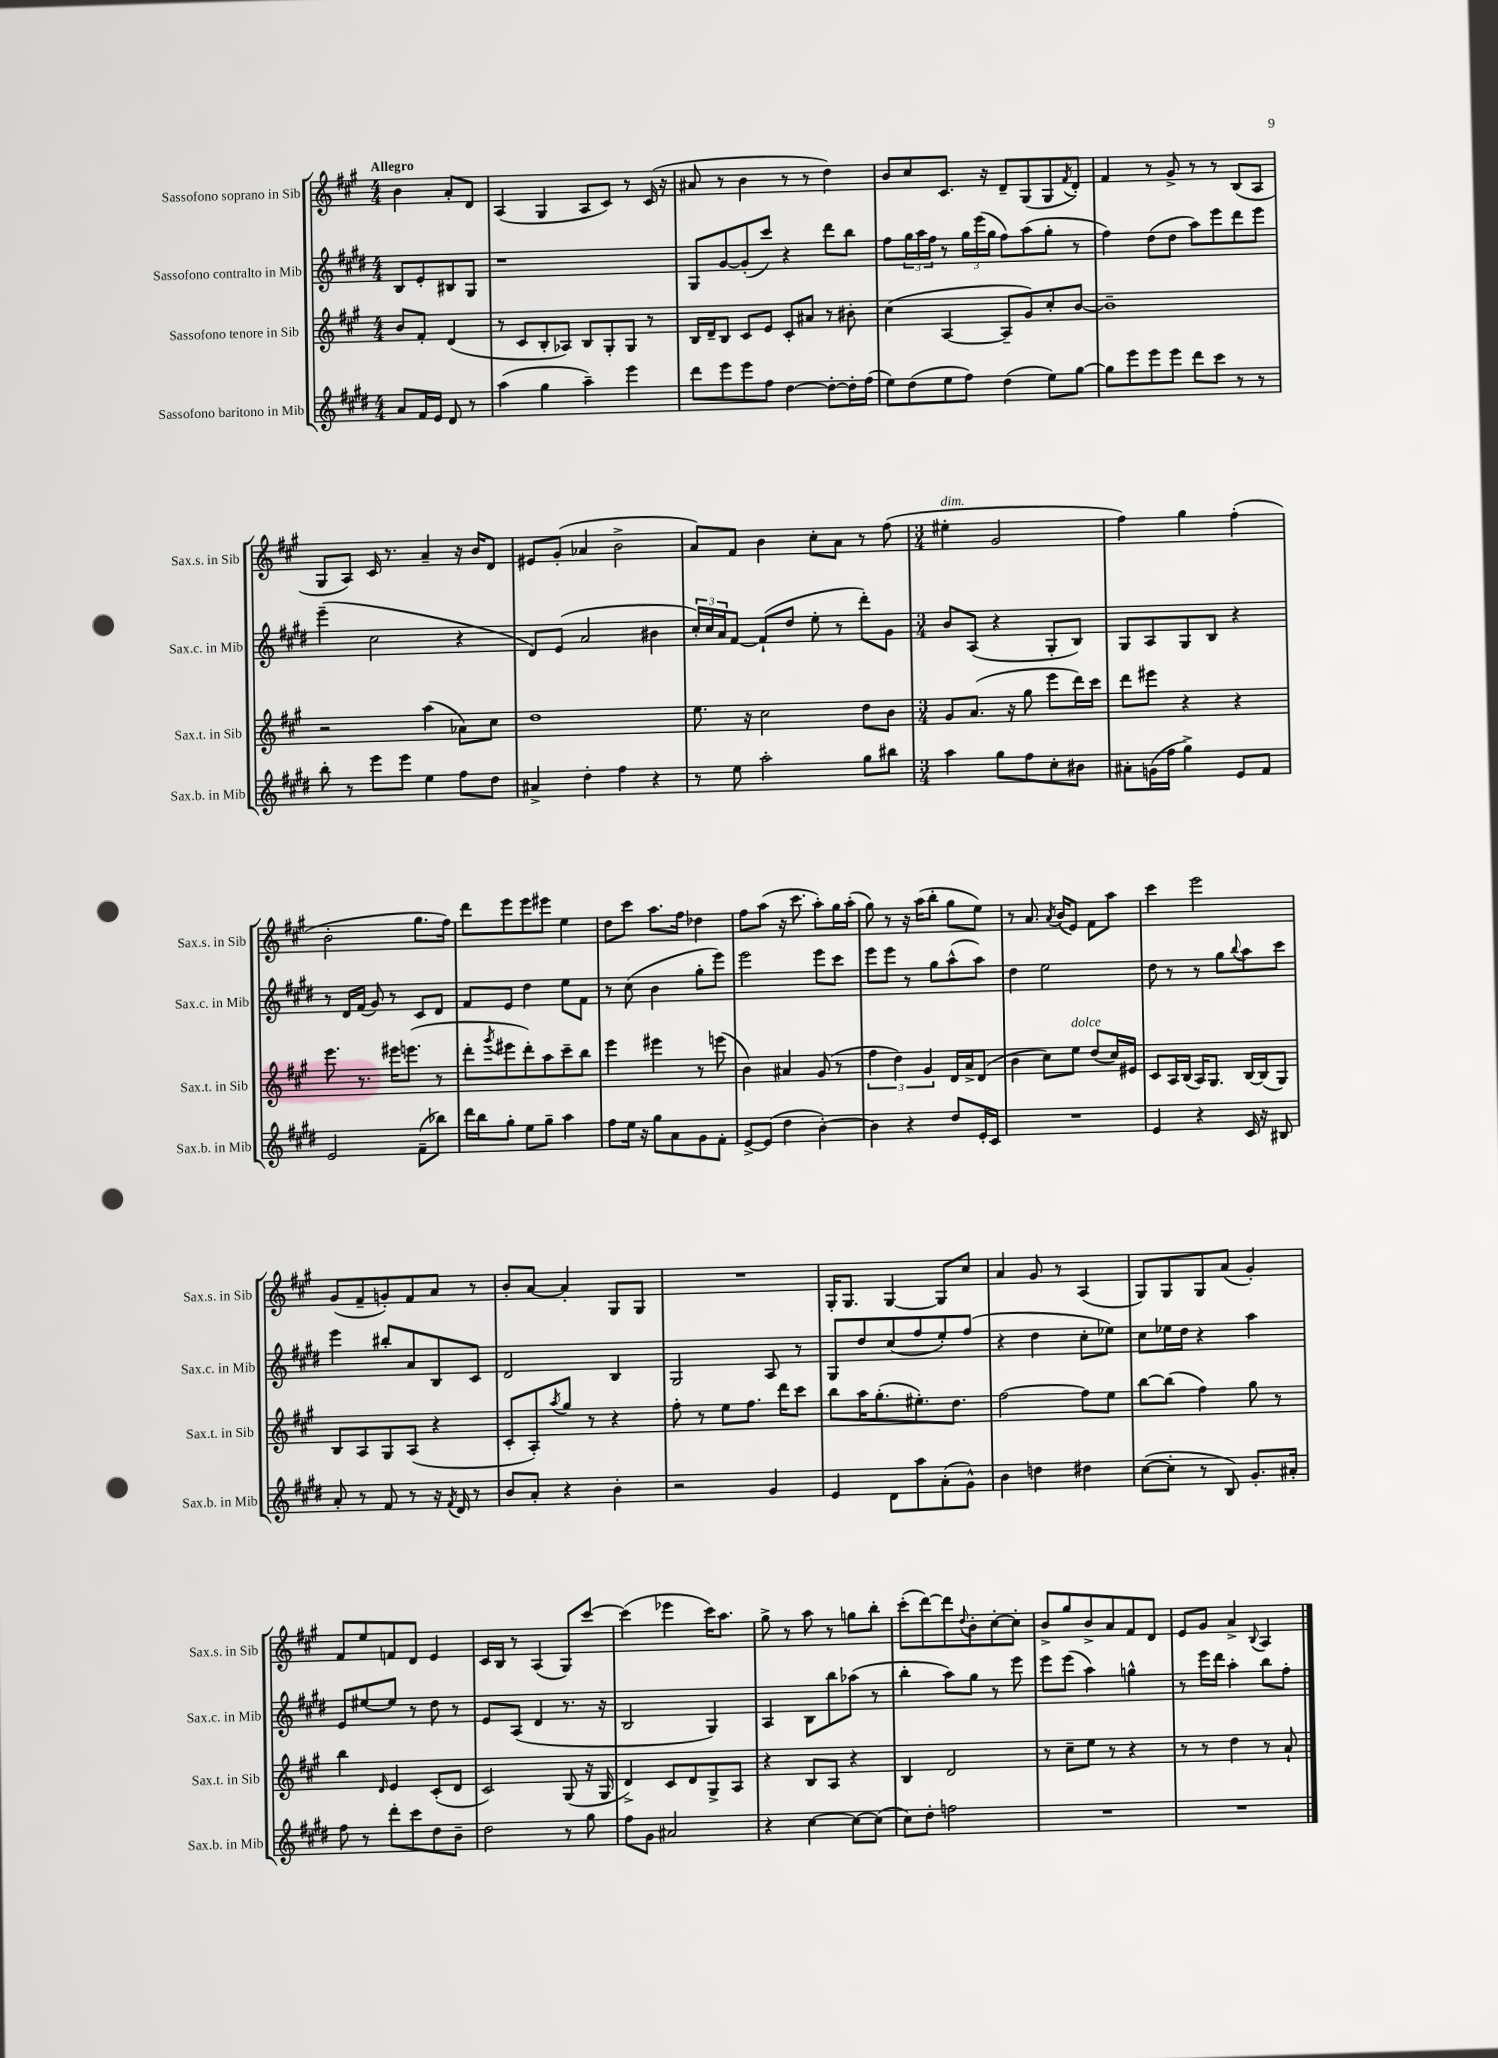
<<
\new StaffGroup <<
\new Staff = "s0" \with { instrumentName = "Sassofono soprano in Sib" shortInstrumentName = "Sax.s. in Sib" } {
    \clef treble \key a \major \numericTimeSignature \time 4/4 \partial 2 \tempo "Allegro"
    b'4 a'8-. d'8 |
    a4( gis4 a8 cis'8) r8 cis'16( r16 |
    ais'8 r8 b'4 r8 r8 d''4) |
    b'8 cis''8 cis'8. r16 d'8-- gis8( gis8 \acciaccatura { fis'8 } d'8-.) |
    fis'4 r8 gis'8-> r8 r8 b8( a8 |
    gis8 a8) cis'16 r8. a'4-- r16 b'16 d'8 |
    eis'8 gis'8-.( aes'4 b'2-> |
    a'8) fis'8 b'4 cis''8-. a'8 r8 fis''8( |
    \numericTimeSignature \time 3/4 eis''4-.^\markup { \italic "dim." } gis'2 |
    fis''4) gis''4 fis''4-.( |
    b'2-. gis''8. fis''16) |
    d'''8 e'''8 e'''8 eis'''8 e''4 |
    d''8 cis'''8 a''8. fis''16 des''4 |
    fis''8 a''8( r16 cis'''8. a''8-.) gis''16 a''16-.( |
    gis''8) r8 r16 a''16( b''8-. gis''8 e''8) |
    r8 a'8. \acciaccatura { a'8 } b'16( e'8) fis'8 a''8 |
    cis'''4 e'''2 |
    gis'8( fis'8-- g'8-.) fis'8 a'8 r8 |
    b'8-. a'8~ a'4-. gis8 gis8 |
    R2. |
    gis16-. gis8. gis4~ gis8 cis''8 |
    a'4 gis'8 r8 a4( |
    gis8) gis8 gis8 a'8( gis'4-.) |
    fis'8 e''8 f'8 d'8 e'4 |
    cis'16 b16 r8 a4( gis8) cis'''8~ |
    cis'''4( ees'''4 cis'''16) a''8. |
    gis''8-> r8 a''8 r8 g''8 b''8-. |
    cis'''8-.( d'''8~) d'''8 \appoggiatura { d''8 } b'8-. cis''8~-. cis''8-. |
    b'8-> gis''8 b'8-> a'8 fis'8 d'8 |
    e'8 gis'8 a'4-> \appoggiatura { b8 } a4 \bar "|." |
}
\new Staff = "s1" \with { instrumentName = "Sassofono contralto in Mib" shortInstrumentName = "Sax.c. in Mib" } {
    \clef treble \key e \major \numericTimeSignature \time 4/4 \partial 2
    b8 e'8-. bis8 gis8 |
    r1 |
    gis8 gis'8~ gis'8-.( cis'''8) r4 dis'''8 b''8 |
    fis''8 \tuplet 3/2 { gis''16 a''16 fis''16 } r8 \tuplet 3/2 { gis''16 e'''16( gis''16 } fis''8) a''8( gis''8-. r8 |
    fis''4) dis''8( dis''8 a''8) e'''8 dis'''8 e'''8 |
    e'''4--( cis''2 r4 |
    dis'8) e'8( a'2 bis'4 |
    \tuplet 3/2 { cis''16-.) cis''16 a'16 } fis'8~ fis'8-!( dis''8 e''8-. r8 dis'''8-.) gis'8 |
    \numericTimeSignature \time 3/4 b'8 a8( r4 gis8-. b8) |
    gis8 a8 gis8 b8 r4 |
    r8 dis'16 fis'16( gis'8) r8 cis'8 dis'8 |
    fis'8 e'8 dis''4 e''8 fis'8 |
    r8 cis''8( b'4 gis''8-. e'''8) |
    e'''2 e'''8 cis'''8 |
    e'''8 e'''8 r8 gis''8 a''8-^( a''8) |
    dis''4 e''2 |
    dis''8 r8 r8 gis''8 \appoggiatura { b''8 } a''8 cis'''8 |
    e'''4 bis''8-. a'8 b8 cis'8 |
    dis'2 b4 |
    gis2 a8 r8 |
    gis8 dis''8 cis''8( fis''8 e''8-.) fis''8( |
    r4 dis''4 cis''8-. ees''8) |
    cis''8 ees''16 dis''16 r4 a''4 |
    e'8 eis''8~ eis''8 r8 dis''8 r8 |
    e'8 a8( dis'4 r8. r16 |
    b2 gis4) |
    a4 b8 b''8 aes''8( r8 |
    b''4-. a''8) gis''8 r8 e'''8 |
    e'''8 e'''8( a''4) g''4-^ |
    r8 e'''16 dis'''16 a''4-. b''8 fis''8-. \bar "|." |
}
\new Staff = "s2" \with { instrumentName = "Sassofono tenore in Sib" shortInstrumentName = "Sax.t. in Sib" } {
    \clef treble \key a \major \numericTimeSignature \time 4/4 \partial 2
    b'8 fis'8-. d'4( |
    r8 cis'8 b8-. aes8) b8 gis8-. gis8 r8 |
    b16 d'16-- b8 cis'8 e'8 cis'8-. ais'8 r8 bis'8-. |
    cis''4( a4~ a8-- gis'8) cis''8-. b'8~ |
    b'1-- |
    r2 a''4( aes'8) cis''8 |
    d''1 |
    e''8. r16 cis''2 d''8 b'8 |
    \numericTimeSignature \time 3/4 gis'8 a'8.( r16 gis''8 e'''8 d'''16) cis'''16 |
    d'''8 eis'''8 r4 r4 |
    e'''8. r8. eis'''16 e'''8.( r8 |
    d'''8-. \acciaccatura { gis'''8 } eis'''8 d'''8-.) a''8 cis'''8-- b''8 |
    e'''4 eis'''4 r8 e'''8( |
    b'4) ais'4 gis'8( r8 |
    \tuplet 3/2 { fis''4 d''4) gis'4 } d'16 a'16-> d'8( |
    b'4 cis''8) e''8^\markup { \italic "dolce" } d''8( cis''16) eis'16 |
    cis'8 a16 b16( a16) gis8. b16~ b16( gis8) |
    b8 a8 gis8 a8( r4 |
    cis'8-. a8-.) \acciaccatura { a''8 } gis''8 r8 r4 |
    fis''8-. r8 e''8 fis''8. d'''16 cis'''8 |
    b''8 a''16 gis''8.-.( eis''8.-.) d''8. |
    fis''2~ fis''8 e''8 |
    b''8~ b''8( fis''4) gis''8 r8 |
    b''4 \grace { d'16 } e'4 cis'8-.( d'8 |
    cis'2) gis8( r16 gis16 |
    d'4->) cis'8 d'8 gis8-> a8 |
    r4 b8 a8 r4 |
    b4 d'2 |
    r8 cis''8-- e''8 r8 r4 |
    r8 r8 d''4 r8 a'8-! \bar "|." |
}
\new Staff = "s3" \with { instrumentName = "Sassofono baritono in Mib" shortInstrumentName = "Sax.b. in Mib" } {
    \clef treble \key e \major \numericTimeSignature \time 4/4 \partial 2
    a'8 fis'16 e'16 dis'8 r8 |
    a''4( gis''4 a''4--) e'''4 |
    dis'''8 e'''8 e'''8 fis''8 dis''4~ dis''8~-. dis''16-. fis''16( |
    e''8) dis''8( e''8 fis''8) dis''4( e''8) gis''8~ |
    gis''8 e'''8 e'''8 e'''8 dis'''8 cis'''8 r8 r8 |
    b''8-. r8 e'''8 e'''8 e''4 fis''8 dis''8 |
    ais'4-> dis''4-. fis''4 r4 |
    r8 e''8 a''2-. gis''8 bis''8 |
    \numericTimeSignature \time 3/4 a''4 gis''8 fis''8 cis''8-. bis'8 |
    ais'8-. g'16( fis''16 gis''4->) e'8 fis'8 |
    e'2 fis'8--( bes''8) |
    dis'''16 b''16 gis''8-. e''8 gis''8-- a''4 |
    fis''8 e''16 r16 gis''8 a'8 gis'8 fis'8-. |
    e'8~-> e'8( dis''4 b'4~-.) |
    b'4 r4 dis''8 e'16-. cis'16 |
    R2. |
    e'4 r4 cis'16 r16 bis8 |
    a'8-. r8 fis'8 r8 r16 \acciaccatura { fis'8 } dis'16 r8 |
    b'8 a'8-. r4 b'4-. |
    r2 gis'4 |
    e'4 dis'8 a''8 a'8-.( gis'8-^) |
    b'4 d''4 dis''4 |
    cis''8~( cis''8-. r8 b8) gis'8.-. ais'16-. |
    fis''8 r8 dis'''8-. cis'''8 dis''8 b'8-- |
    dis''2 r8 gis''8 |
    fis''8 gis'8 ais'2 |
    r4 cis''4~ cis''8~ cis''8( |
    cis''8) dis''8-. f''2 |
    R2. |
    R2. \bar "|." |
}
>>
>>
\layout { \context { \Score \remove "Bar_number_engraver" } }
